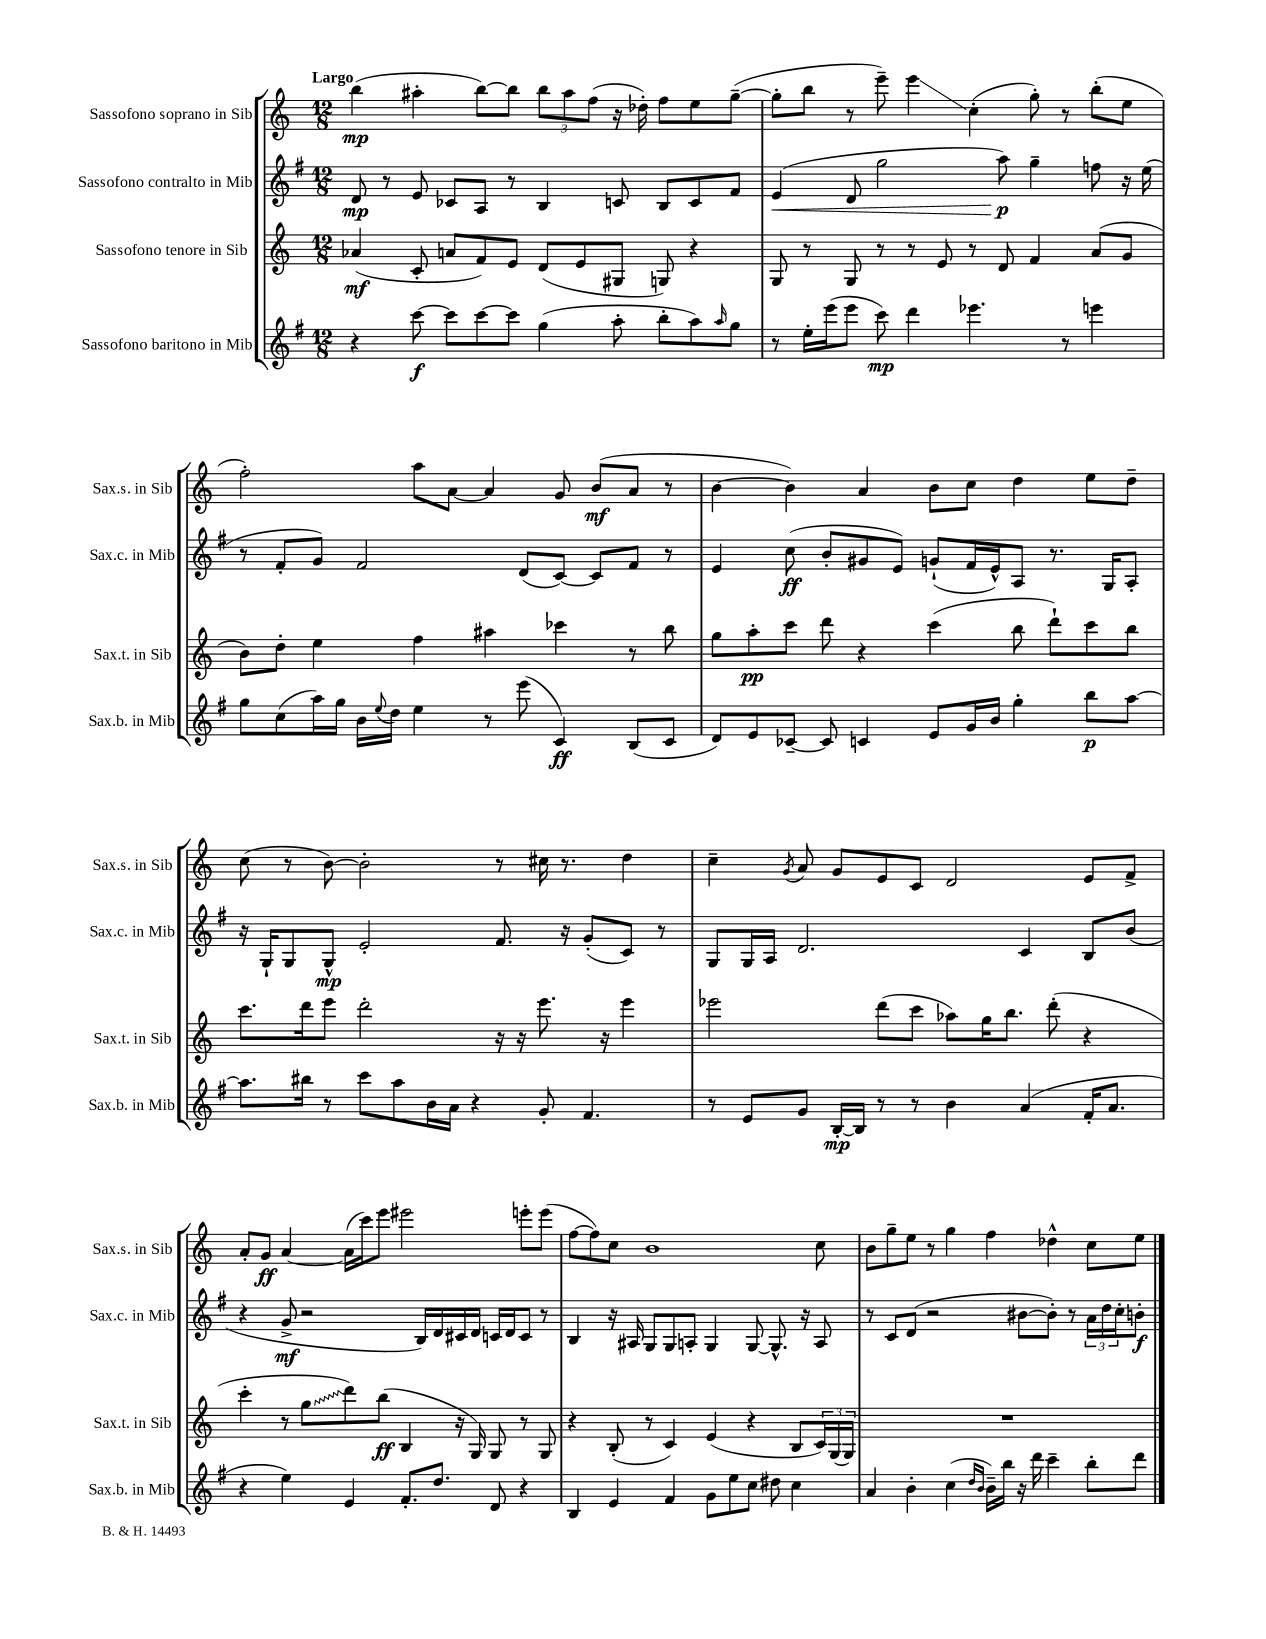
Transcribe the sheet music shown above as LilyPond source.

<<
\new StaffGroup <<
\new Staff = "s0" \with { instrumentName = "Sassofono soprano in Sib" shortInstrumentName = "Sax.s. in Sib" } {
    \clef treble \key c \major \numericTimeSignature \time 12/8 \tempo "Largo"
    b''4\mp( ais''4-. b''8~) b''8 \tuplet 3/2 { b''8 ais''8 f''8( } r16 des''16-.) f''8 e''8 g''8~--( |
    g''8-. b''8 r8 e'''8--) e'''4\glissando c''4-.( g''8-.) r8 b''8-.( e''8 |
    f''2-.) a''8 a'8~ a'4 g'8 b'8\mf( a'8 r8 |
    b'4~ b'4) a'4 b'8 c''8 d''4 e''8 d''8-- |
    c''8( r8 b'8~) b'2-. r8 cis''16 r8. d''4 |
    c''4-- \acciaccatura { g'8 } a'8 g'8 e'8 c'8 d'2 e'8 f'8-> |
    a'8-. g'8\ff a'4~ a'16( c'''16) e'''8 eis'''2 e'''8-. e'''8( |
    f''8~ f''8) c''8 b'1 c''8 |
    b'8 g''8-- e''8 r8 g''4 f''4 des''4-^ c''8 e''8 \bar "|." |
}
\new Staff = "s1" \with { instrumentName = "Sassofono contralto in Mib" shortInstrumentName = "Sax.c. in Mib" } {
    \clef treble \key g \major \numericTimeSignature \time 12/8
    d'8\mp r8 e'8 ces'8 a8 r8 b4 c'8 b8 c'8 fis'8 |
    e'4\<( d'8 g''2 a''8\p\!) g''4-- f''8 r16 e''16( |
    r8 fis'8-. g'8) fis'2 d'8( c'8~) c'8 fis'8 r8 |
    e'4 c''8\ff( b'8-. gis'8 e'8) g'8-!( fis'16 e'16-^) a8 r8. g16 a8-. |
    r16 g16-! g8 g8-^\mp e'2-. fis'8. r16 g'8-.( c'8) r8 |
    g8 g16 a16 d'2. c'4 b8 b'8( |
    r4 g'8->\mf r2 b16) d'16 cis'16 d'16 c'16 d'16 c'8 r8 |
    b4 r16 ais16 g8 g8 a8-. g4 g8~ g8.-^ r16 a8 |
    r8 c'8 d'8( r2 bis'8~ bis'8-.) r8 \tuplet 3/2 { a'16 d''16 c''16-. } b'8-.\f \bar "|." |
}
\new Staff = "s2" \with { instrumentName = "Sassofono tenore in Sib" shortInstrumentName = "Sax.t. in Sib" } {
    \clef treble \key c \major \numericTimeSignature \time 12/8
    aes'4\mf( c'8-. a'8 f'8) e'8 d'8( e'8 gis8 g8) r4 |
    g8 r8 g8 r8 r8 e'8 r8 d'8 f'4 a'8( g'8 |
    b'8) d''8-. e''4 f''4 ais''4 ces'''4 r8 b''8 |
    g''8 a''8-.\pp c'''8 d'''8 r4 c'''4( b''8 d'''8-!) c'''8 b''8 |
    c'''8. d'''16 e'''8 d'''2-. r16 r16 e'''8. r16 e'''4 |
    ees'''2 d'''8( c'''8 aes''8) g''16 b''8. d'''8-.( r4 |
    c'''4-. r8 \once \override Glissando.style = #'zigzag g''8\glissando d'''8) b''8\ff( b4 r16 g16) g8 r8 g8 |
    r4 b8-.( r8 c'4) e'4( r4 b8 \tuplet 3/2 { c'16) g16( g16) } |
    R1. \bar "|." |
}
\new Staff = "s3" \with { instrumentName = "Sassofono baritono in Mib" shortInstrumentName = "Sax.b. in Mib" } {
    \clef treble \key g \major \numericTimeSignature \time 12/8
    r4 c'''8~\f c'''8 c'''8~ c'''8 g''4( a''8-. b''8-. a''8) \grace { a''16 } g''8 |
    r8 e''16-. e'''16( e'''8 c'''8\mp) d'''4 ees'''4. r8 e'''4 |
    g''8 c''8( a''16) g''16 b'16 \appoggiatura { e''8 } d''16 e''4 r8 e'''8( c'4\ff) b8( c'8 |
    d'8) e'8 ces'8~-- ces'8 c'4 e'8 g'16 b'16 g''4-. b''8\p a''8~ |
    a''8. bis''16 r8 c'''8 a''8 b'16 a'16 r4 g'8-. fis'4. |
    r8 e'8 g'8 b16~-.\mp b16 r8 r8 b'4 a'4( fis'16-. a'8. |
    r4 e''4) e'4 fis'8.-. d''8. d'8 r4 |
    b4 e'4 fis'4 g'8 e''8 c''8 dis''8 c''4 |
    a'4 b'4-. c''4( \grace { d''16 b'16 } b'16--) b''16 r16 d'''16 c'''4-- b''8-. d'''8 \bar "|." |
}
>>
>>
\layout { \context { \Score \remove "Bar_number_engraver" } }
